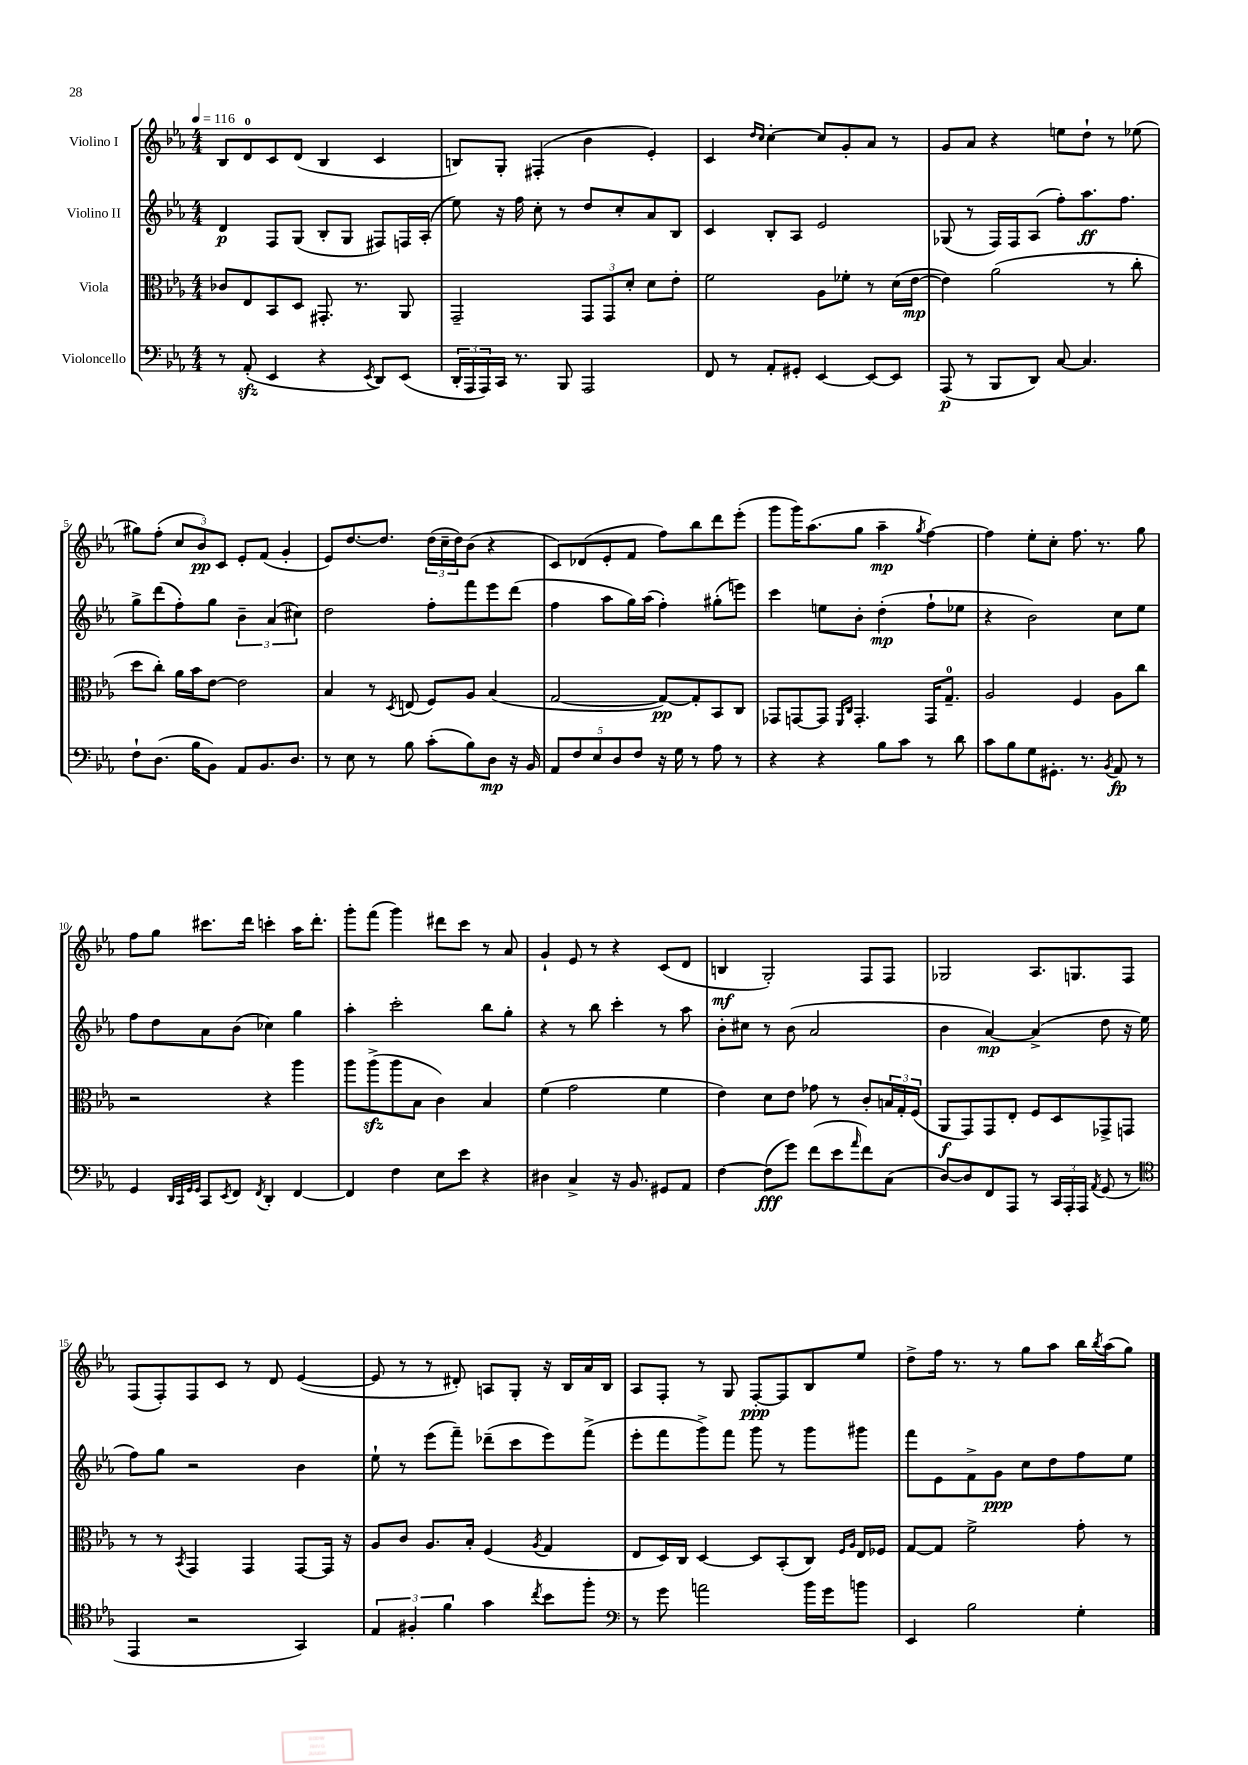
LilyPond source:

<<
\new StaffGroup <<
\new Staff = "s0" \with { instrumentName = "Violino I" } {
    \clef treble \key ees \major \numericTimeSignature \time 4/4 \tempo 4 = 116
    bes8 d'8-0 c'8 d'8( bes4 c'4 |
    b8) g8-. fis4-.( bes'4 ees'4-.) |
    c'4 \grace { d''16 c''16 } c''4~-. c''8 g'8-. aes'8 r8 |
    g'8 aes'8 r4 e''8 d''8-! r8 ees''8( |
    gis''8) f''8-.( \tuplet 3/2 { c''8 bes'8\pp) c'8 } ees'8-. f'8( g'4-. |
    ees'8) d''8.~ d''8. \tuplet 3/2 { d''16( c''16-- d''16) } bes'8( r4 |
    c'8) des'8( ees'8-. f'8 f''8) bes''8 d'''8 ees'''8-.( |
    g'''8 g'''16) aes''8.( g''8 aes''4--\mp \acciaccatura { g''8 } f''4~) |
    f''4 ees''8-. c''8-. f''8. r8. g''8 |
    f''8 g''8 cis'''8. d'''16 c'''4-. aes''16 d'''8.-. |
    g'''8-. f'''8( g'''4) dis'''8 c'''8 r8 aes'8 |
    g'4-! ees'8 r8 r4 c'8( d'8 |
    b4\mf g2-.) f8 f8 |
    ges2 aes8. g8. f8 |
    f8( f8-.) f8 c'8 r8 d'8 ees'4~( |
    ees'8 r8 r8 dis'8-.) a8 g8-. r16 bes16 aes'16 bes16 |
    aes8 f8-. r8 g8 f8~-.\ppp f8 bes8 ees''8 |
    d''8-> f''16 r8. r8 g''8 aes''8 bes''16 \acciaccatura { bes''8 } aes''16( g''8) \bar "|." |
}
\new Staff = "s1" \with { instrumentName = "Violino II" } {
    \clef treble \key ees \major \numericTimeSignature \time 4/4
    d'4\p f8 g8( bes8-. g8 fis8) f16 aes16-.( |
    ees''8) r16 f''16 c''8-. r8 d''8 c''8-. aes'8 bes8 |
    c'4 bes8-. aes8 ees'2 |
    ges8( r8 f16) f16 aes8( f''8-.) aes''8.\ff f''8. |
    g''8-> d'''8( f''8-.) g''8 \tuplet 3/2 { bes'4-- aes'4( cis''4) } |
    d''2 f''8-. f'''8 ees'''8 d'''8( |
    f''4 aes''8 g''16) aes''16( f''4-.) gis''8-.( e'''8) |
    c'''4 e''8 bes'8-. d''4-.\mp( f''8-! ees''8 |
    r4 bes'2) c''8 ees''8 |
    f''8 d''8 aes'8 bes'8( ces''4) g''4 |
    aes''4-. c'''2-. bes''8 g''8-. |
    r4 r8 bes''8 c'''4-. r8 aes''8 |
    bes'8-. cis''8 r8 bes'8( aes'2 |
    bes'4 aes'4~\mp) aes'4->( d''8 r16 ees''16 |
    f''8) g''8 r2 bes'4 |
    ees''8-! r8 ees'''8( f'''8--) des'''8--( c'''8 ees'''8) f'''8->( |
    ees'''8-. f'''8 g'''8->) f'''8 g'''8 r8 g'''8 gis'''8 |
    f'''8 ees'8 f'8-> g'8\ppp c''8 d''8 f''8 ees''8 \bar "|." |
}
\new Staff = "s2" \with { instrumentName = "Viola" } {
    \clef alto \key ees \major \numericTimeSignature \time 4/4
    ces'8 ees8 bes,8 d8 gis,8.-. r8. aes,8 |
    g,2-- \tuplet 3/2 { g,8 g,8 d'8-. } d'8 ees'8-. |
    f'2 aes8 fes'8-. r8 d'16( ees'16~\mp |
    ees'4) aes'2( r8 c''8-. |
    d''8 c''8-.) aes'16 bes'16 ees'8~ ees'2 |
    bes4 r8 \acciaccatura { d8 } e8( f8) aes8 bes4( |
    g2~ g8~\pp) g8-. bes,8 c8 |
    ges,8 g,8~ g,8 \grace { f,16 c16 } g,4.-. g,16 g8.-0-- |
    aes2 f4 aes8 c''8 |
    r2 r4 aes''4 |
    aes''8 aes''8->\sfz( aes''8 bes8 c'4) bes4 |
    f'4( g'2 f'4 |
    ees'4) d'8 ees'8 ges'8 r8 c'8-. \tuplet 3/2 { b16 g16-. f16( } |
    aes,8\f g,8) g,8 ees8-. f8 d8 ges,8-> g,8 |
    r8 r8 \acciaccatura { bes,8 } g,4 g,4 g,8~ g,16 r16 |
    aes8 c'8 aes8. bes16-. f4( \acciaccatura { aes8 } g4 |
    ees8 d16) c16 d4~ d8 bes,8-.( c8) \grace { f16 aes16 } ees16 fes16 |
    g8~ g8 f'2-> g'8-. r8 \bar "|." |
}
\new Staff = "s3" \with { instrumentName = "Violoncello" } {
    \clef bass \key ees \major \numericTimeSignature \time 4/4
    r8 aes,8-.\sfz( ees,4 r4 \acciaccatura { ees,8 } d,8) ees,8( |
    \tuplet 3/2 { d,16-. aes,,16 aes,,16) } c,16 r8. bes,,8 aes,,2 |
    f,8 r8 aes,8-. gis,8-. ees,4~ ees,8~ ees,8 |
    aes,,8\p( r8 bes,,8 d,8) c8~ c4. |
    f8-! d8.( bes16 bes,8) aes,8 bes,8. d8. |
    r8 ees8 r8 bes8 c'8-.( bes8) d8\mp r16 bes,16 |
    \tuplet 5/4 { aes,8 f8 ees8 d8 f8 } r16 g16 r8 aes8 r8 |
    r4 r4 bes8 c'8 r8 d'8 |
    c'8 bes8 g8 gis,8.-. r8. \acciaccatura { bes,8 } aes,8\fp r8 |
    g,4 \grace { d,32 c,32 g,32 g,32 } c,8 \acciaccatura { ees,8 } f,8 \acciaccatura { f,8 } d,4-. f,4~ |
    f,4 f4 ees8 ees'8 r4 |
    dis4 c4-> r16 bes,8. gis,8 aes,8 |
    f4~ f8\fff( g'8) f'8( ees'8 \grace { aes'16 } f'8) c8( |
    d8~) d8 f,8 aes,,8 r8 \tuplet 3/2 { c,16 aes,,16-. aes,,16 } \acciaccatura { aes,8 } g,8( r8 |
    \clef tenor ees,4 r2 g,4) |
    \tuplet 3/2 { ees4 fis4-. f'4 } g'4 \acciaccatura { c''8 } bes'8 f''8-. |
    \clef bass r8 g'8 a'2 bes'16 g'16 b'8 |
    ees,4 bes2 g4-. \bar "|." |
}
>>
>>
